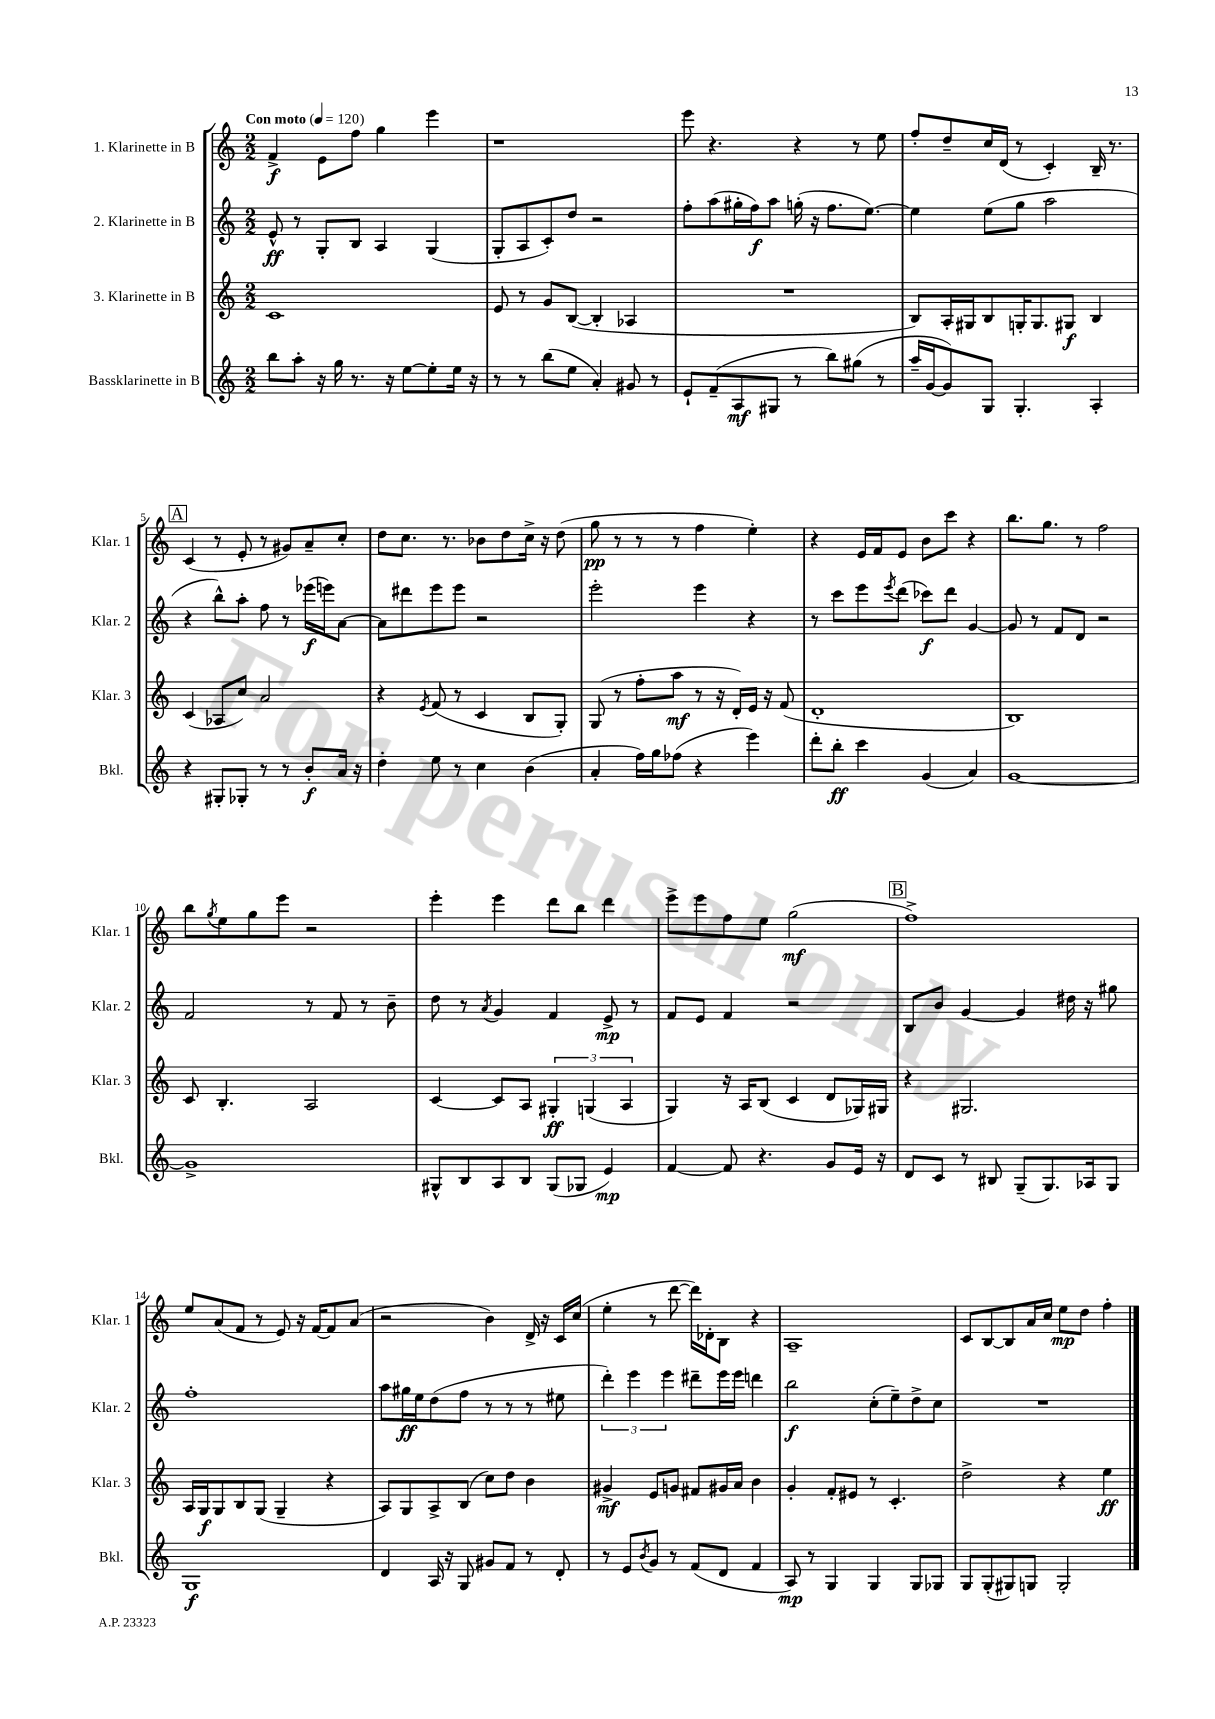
<<
\new StaffGroup <<
\new Staff = "s0" \with { instrumentName = "1. Klarinette in B" shortInstrumentName = "Klar. 1" } {
    \clef treble \key c \major \numericTimeSignature \time 2/2 \tempo "Con moto" 4 = 120
    f'4->\f e'8 f''8 g''4 e'''4 |
    r1 |
    e'''8 r4. r4 r8 e''8 |
    f''8-. d''8-- c''16 d'16( r8 c'4-.) b16-- r8. |
    \mark \markup { \box "A" } c'4( r8 e'8-. r8 gis'8) a'8-- c''8-. |
    d''8 c''8. r8. bes'8 d''8 c''16-> r16 d''8( |
    g''8\pp r8 r8 r8 f''4 e''4-.) |
    r4 e'16 f'16 e'8 b'8 c'''8 r4 |
    b''8. g''8. r8 f''2 |
    b''8 \acciaccatura { g''8 } e''8 g''8 e'''8 r2 |
    e'''4-. e'''4 d'''8 b''8 d'''4 |
    e'''8-> e'''8 f''8 e''8 g''2\mf( |
    \mark \markup { \box "B" } f''1->) |
    e''8 a'8( f'8 r8 e'8) r16 f'16~ f'8 a'8( |
    r2 b'4) d'16-> r16 c'16 c''16( |
    e''4-. r8 d'''8~ d'''16) des'16-. b8 r4 |
    a1-- |
    c'8 b8~ b8 a'16 c''16 e''8\mp d''8 f''4-. \bar "|." |
}
\new Staff = "s1" \with { instrumentName = "2. Klarinette in B" shortInstrumentName = "Klar. 2" } {
    \clef treble \key c \major \numericTimeSignature \time 2/2
    e'8-^\ff r8 g8-. b8 a4 g4( |
    g8-. a8 c'8-.) d''8 r2 |
    f''8-. a''8( gis''16-. f''16\f) a''8 g''16-.( r16 f''8. e''8.~) |
    e''4 e''8( g''8 a''2 |
    \mark \markup { \box "A" } r4 b''8-^) a''8-. f''8 r8 ees'''16\f( e'''16) a'8~ |
    a'8 dis'''8 e'''8 e'''8 r2 |
    e'''2-. e'''4 r4 |
    r8 c'''8 e'''8 \acciaccatura { e'''8 } d'''8( ces'''8\f) d'''8 g'4~ |
    g'8 r8 f'8 d'8 r2 |
    f'2 r8 f'8 r8 b'8-- |
    d''8 r8 \acciaccatura { a'8 } g'4 f'4 e'8->\mp r8 |
    f'8 e'8 f'4 r2 |
    \mark \markup { \box "B" } b8 b'8 g'4~ g'4 dis''16 r16 gis''8 |
    f''1-. |
    a''8 gis''16\ff e''16 d''8( f''8 r8 r8 r8 eis''8 |
    \tuplet 3/2 { d'''4-.) e'''4 e'''4 } dis'''8-- e'''16 e'''16 d'''4 |
    b''2\f c''8-.( e''8--) d''8-> c''8 |
    R1 \bar "|." |
}
\new Staff = "s2" \with { instrumentName = "3. Klarinette in B" shortInstrumentName = "Klar. 3" } {
    \clef treble \key c \major \numericTimeSignature \time 2/2
    c'1 |
    e'8 r8 g'8 b8~( b4-. aes4 |
    R1 |
    b8) a16-. gis16 b8 g16-. g8. gis8\f b4 |
    \mark \markup { \box "A" } c'4( aes8 c''8) a'2 |
    r4 \acciaccatura { e'8 } f'8( r8 c'4 b8 g8-.) |
    g8( r8 f''8-. a''8\mf r8 r16 d'16-.) e'16 r16 f'8( |
    d'1-. |
    b1) |
    c'8 b4.-. a2 |
    c'4~ c'8 a8 \tuplet 3/2 { gis4-.\ff g4( a4 } |
    g4) r16 a16 b8( c'4 d'8 ges16) gis16 |
    \mark \markup { \box "B" } r4 gis2. |
    a16 g16\f g8 b8 g8( g4-- r4 |
    a8) g8 a8-> b8( c''8) d''8 b'4 |
    gis'4->\mf e'8 g'8 fis'8 gis'16 a'16 b'4 |
    g'4-. f'8-. eis'8 r8 c'4.-. |
    d''2-> r4 e''4\ff \bar "|." |
}
\new Staff = "s3" \with { instrumentName = "Bassklarinette in B" shortInstrumentName = "Bkl." } {
    \clef treble \key c \major \numericTimeSignature \time 2/2
    b''8 a''8-. r16 g''16 r8. r16 e''8~ e''8-. e''16 r16 |
    r8 r8 b''8( e''8 a'4-.) gis'8 r8 |
    e'8-! f'8--( a8\mf gis8 r8 b''8) gis''8( r8 |
    a''16-- g'16~ g'8) g8 g4.-. a4-. |
    \mark \markup { \box "A" } r4 gis8-. ges8-. r8 r8 b'8-.\f a'16 r16 |
    d''4-. e''8 r8 c''4 b'4( |
    a'4-. f''16) g''16 fes''8( r4 e'''4) |
    d'''8-. b''8-.\ff c'''4 g'4( a'4) |
    g'1~ |
    g'1-> |
    gis8-^ b8 a8 b8 gis8( ges8 e'4\mp) |
    f'4~ f'8 r4. g'8 e'16 r16 |
    \mark \markup { \box "B" } d'8 c'8 r8 bis8 g8--( g8.) aes16 g8 |
    g1\f |
    d'4 a16 r16 g8 gis'8 f'8 r8 d'8-. |
    r8 e'8 \acciaccatura { b'8 } g'8 r8 f'8( d'8 f'4 |
    a8\mp) r8 g4 g4 g8 ges8 |
    g8 g8-.( gis8) g8 g2-. \bar "|." |
}
>>
>>
